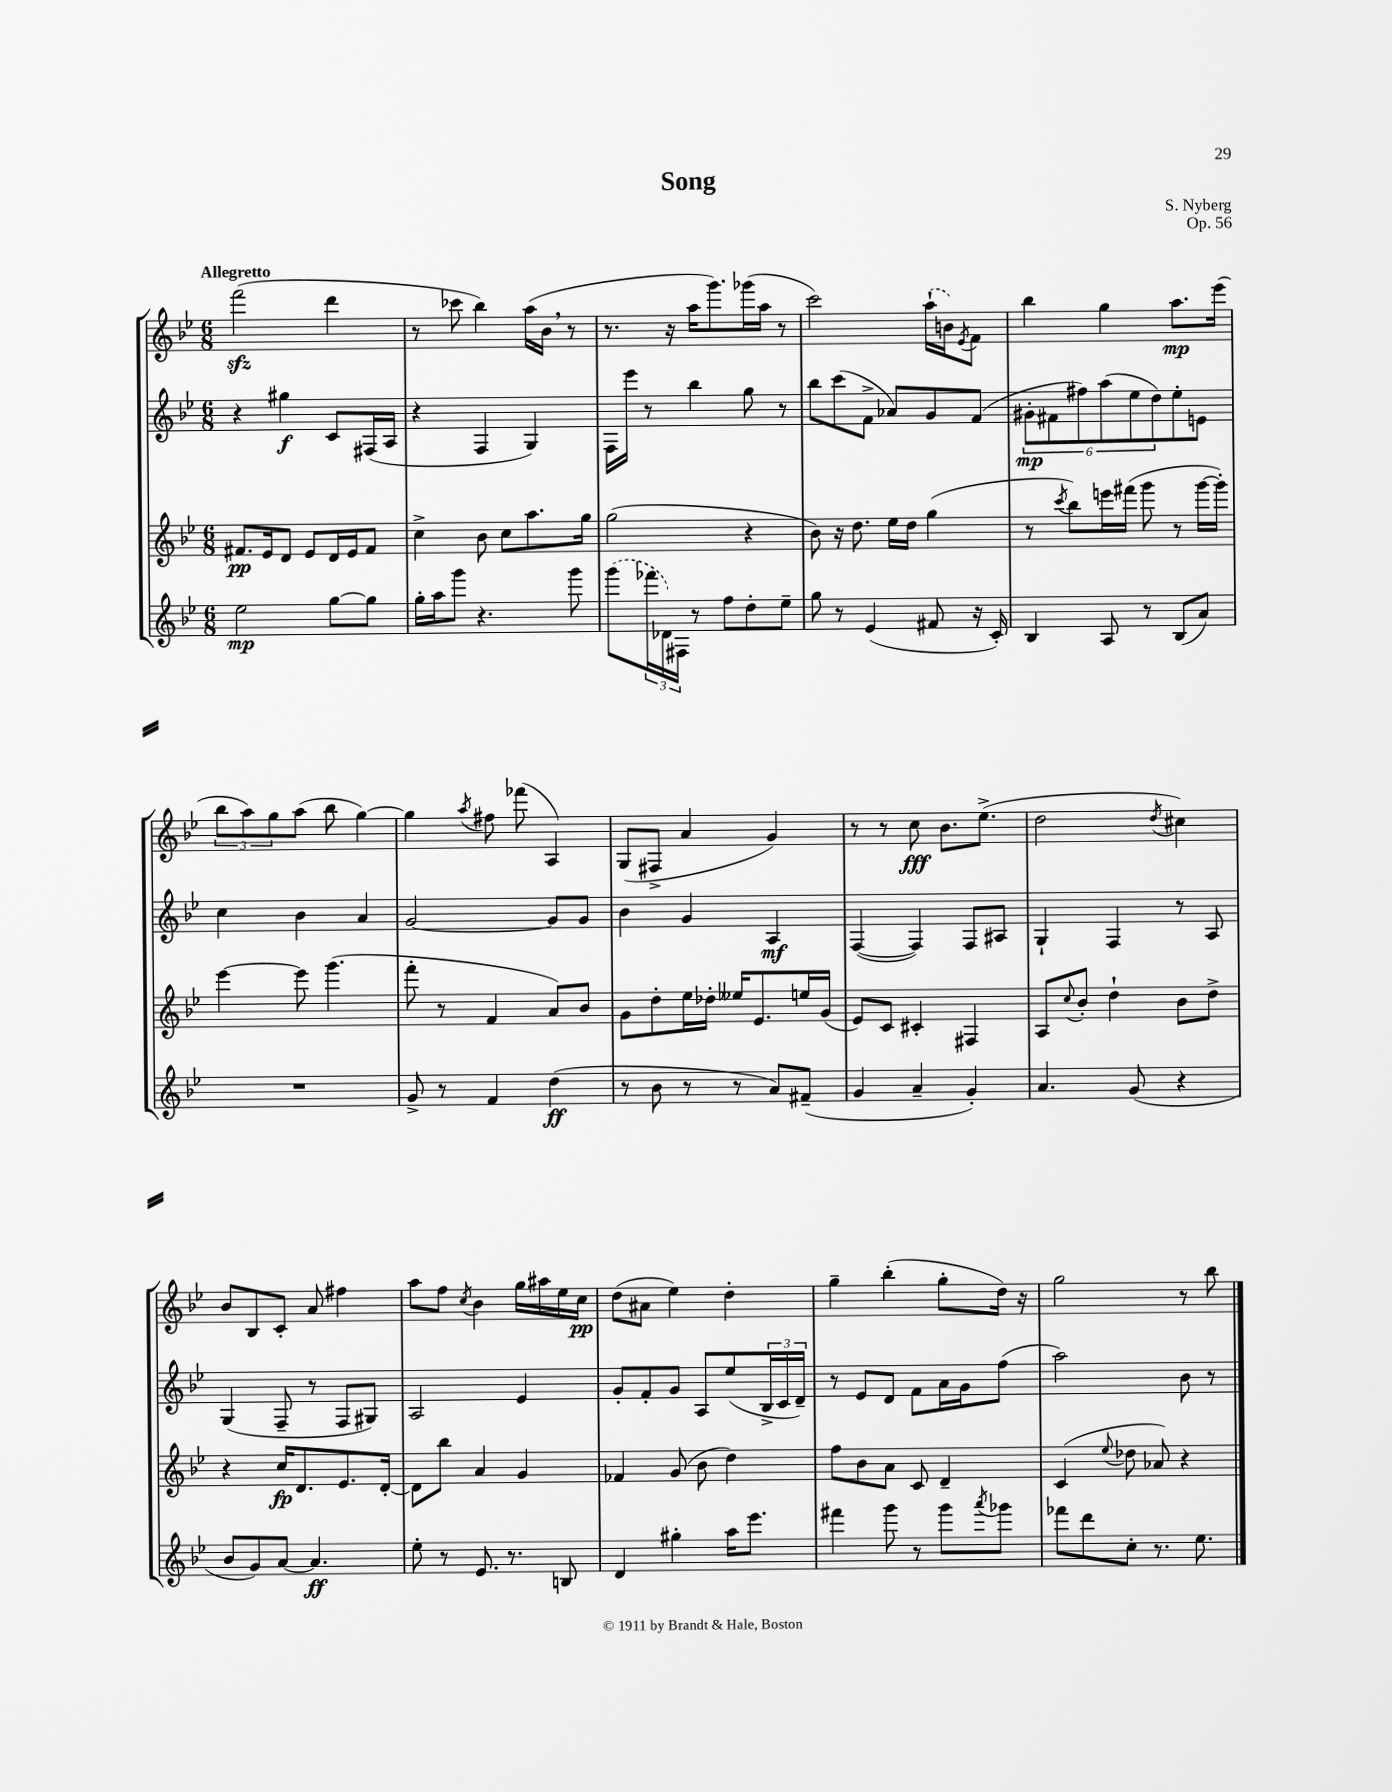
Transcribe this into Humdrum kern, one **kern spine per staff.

**kern	**dynam	**kern	**dynam	**kern	**dynam	**kern	**dynam
*part4	*part4	*part3	*part3	*part2	*part2	*part1	*part1
*staff4	*staff4	*staff3	*staff3	*staff2	*staff2	*staff1	*staff1
*clefG2	*	*clefG2	*	*clefG2	*	*clefG2	*
*k[b-e-]	*	*k[b-e-]	*	*k[b-e-]	*	*k[b-e-]	*
*M6/8	*	*M6/8	*	*M6/8	*	*M6/8	*
=1	=1	=1	=1	=1	=1	=1	=1
!	!	!	!	!	!	!LO:TX:a:B:t=Allegretto	!
2ee-\	mp	8.f#X/L	pp	4r	.	(2fffzz\	.
.	.	16e-/k	.	.	.	.	.
.	.	8d/J	.	4gg#X\	f	.	.
.	.	8e-/L	.	.	.	.	.
[8gg\L	.	16d/L	.	8c/L	.	4ddd\	.
.	.	16e-/J	.	.	.	.	.
8gg\J]	.	8f#/J	.	(16F#X/L	.	.	.
.	.	.	.	16A/JJ	.	.	.
=2	=2	=2	=2	=2	=2	=2	=2
16gg'\LL	.	4cc^\	.	4r	.	8r	.
16aa\J	.	.	.	.	.	.	.
8ggg\J	.	.	.	.	.	8ccc-X\	.
4.r	.	8b-\	.	4F/	.	4bb-\)	.
.	.	8cc\L	.	.	.	.	.
.	.	8.aa\	.	4G/)	.	(16aa\LL	.
.	.	.	.	.	.	16b-,\JJ	.
8ggg\	.	.	.	.	.	8r	.
.	.	16gg\Jk	.	.	.	.	.
=3	=3	=3	=3	=3	=3	=3	=3
(8ggg\L	.	(2gg\	.	16F\LL	.	8.r	.
.	.	.	.	16eee-\JJ	.	.	.
24fff-X\L	.	.	.	8r	.	.	.
24d-X\)	.	.	.	.	.	.	.
.	.	.	.	.	.	16r	.
24F#X\JJ	.	.	.	.	.	.	.
8r	.	.	.	4bb-\	.	16aa\KL	.
.	.	.	.	.	.	8.ggg\)	.
8ff\L	.	.	.	.	.	.	.
8dd'\	.	4r	.	8gg\	.	(16ggg-X\L	.
.	.	.	.	.	.	16aa\JJ	.
8ee-~\J	.	.	.	8r	.	8r	.
=4	=4	=4	=4	=4	=4	=4	=4
8gg\	.	8b-\)	.	8bb-\L	.	2ccc\)	.
8r	.	16r	.	(8ccc\	.	.	.
.	.	8.dd\	.	.	.	.	.
(4e-/	.	.	.	8f^\J	.	.	.
.	.	16ee-\LL	.	8a-X/L)	.	.	.
.	.	16dd\JJ	.	.	.	.	.
8f#X/	.	(4gg\	.	8g/	.	(16aa`\LL	.
.	.	.	.	.	.	16bn\J)	.
.	.	.	.	.	.	8qe-/	.
16r	.	.	.	(8f/J	.	8f\J	.
16c'/)	.	.	.	.	.	.	.
=5	=5	=5	=5	=5	=5	=5	=5
4B-/	.	8r	.	12g#X'\L	mp	4bb-\	.
.	.	.	.	12f#X\	.	.	.
.	.	8qccc/	.	.	.	.	.
.	.	8bb-\L)	.	.	.	.	.
.	.	.	.	12ff#X\)	.	.	.
8A/	.	16eeen\L	.	(12aa\	.	4gg\	.
.	.	(16fff#X\JJ	.	.	.	.	.
.	.	.	.	12ee-\	.	.	.
8r	.	8ggg\	.	.	.	.	.
.	.	.	.	12dd\)	.	.	.
(8B-/L	.	8r	.	8ee-'\	.	8.aa\L	mp
8a/J)	.	[16ggg\LL	.	8en\J	.	.	.
.	.	16ggg'\JJ])	.	.	.	(16eee-\Jk	.
!!LO:LB:g=z
=6	=6	=6	=6	=6	=6	=6	=6
2.r	.	[4eee-\	.	4cc\	.	12bb-\L	.
.	.	.	.	.	.	12aa\)	.
.	.	.	.	.	.	12gg\	.
.	.	8eee-\]	.	4b-\	.	(8aa\J	.
.	.	(4.ggg\	.	.	.	8bb-\	.
.	.	.	.	4a/	.	[4gg\)	.
=7	=7	=7	=7	=7	=7	=7	=7
8g^/	.	8fff'\	.	[2g/	.	4gg\]	.
8r	.	8r	.	.	.	.	.
.	.	.	.	.	.	8qaa/	.
4f/	.	4f/	.	.	.	8ff#X\	.
.	.	.	.	.	.	(8fff-X\	.
(4dd\	ff	8a/L)	.	8g/L]	.	4A/)	.
.	.	8b-/J	.	8g/J	.	.	.
=8	=8	=8	=8	=8	=8	=8	=8
8r	.	8g\L	.	4b-\	.	(8G/L	.
8b-\	.	8dd'\	.	.	.	8F#X^/J	.
8r	.	16ee-\L	.	4g/	.	4a/	.
.	.	16dd-X'\JJ	.	.	.	.	.
8r	.	16ee--X/KL	.	.	.	.	.
.	.	8.e-/	.	.	.	.	.
8a/L)	.	.	.	4A/	mf	4g/)	.
(8f#X~/J	.	16een/L	.	.	.	.	.
.	.	(16g/JJ	.	.	.	.	.
=9	=9	=9	=9	=9	=9	=9	=9
4g/	.	8e-/L)	.	([4F/	.	8r	.
.	.	8c/J	.	.	.	8r	.
4a~/	.	4c#X'/	.	4F/])	.	8cc\	fff
.	.	.	.	.	.	8.b-\L	.
4g'/)	.	4F#X/	.	8F/L	.	.	.
.	.	.	.	.	.	(8.ee-^\J	.
.	.	.	.	8A#X/J	.	.	.
=10	=10	=10	=10	=10	=10	=10	=10
4.a/	.	8A/L	.	4G`/	.	2dd\	.
.	.	8qqcc/	.	.	.	.	.
.	.	8b-'/J	.	.	.	.	.
.	.	4dd`\	.	4F/	.	.	.
(8g/	.	.	.	.	.	.	.
.	.	.	.	.	.	8qdd/	.
4r	.	8b-\L	.	8r	.	4cc#X\)	.
.	.	8dd^\J	.	8A/	.	.	.
!!LO:LB:g=z
=11	=11	=11	=11	=11	=11	=11	=11
8b-/L	.	4r	.	(4G/	.	8b-/L	.
8g/)	.	.	.	.	.	8B-/	.
[8a/J	.	16cc/KL	fp	8F~/	.	8c'/J	.
.	.	8.d/	.	.	.	.	.
4.a/]	ff	.	.	8r	.	8a/	.
.	.	8.e-/	.	8F/L	.	4ff#X\	.
.	.	.	.	8G#X/J)	.	.	.
.	.	[16d'/Jk	.	.	.	.	.
=12	=12	=12	=12	=12	=12	=12	=12
8ee-'\	.	8d\L]	.	2A/	.	8aa\L	.
8r	.	8bb-\J	.	.	.	8ff\J	.
.	.	.	.	.	.	8qcc/	.
8.e-/	.	4a/	.	.	.	4b-\	.
8.r	.	.	.	.	.	.	.
.	.	4g/	.	4e-/	.	16gg\LL	.
.	.	.	.	.	.	16aa#X\	.
8Bn/	.	.	.	.	.	16ee-\	.
.	.	.	.	.	.	16cc\JJ	pp
=13	=13	=13	=13	=13	=13	=13	=13
4d/	.	4f-X/	.	8g'/L	.	(8dd\L	.
.	.	.	.	8f'/	.	8a#X\J	.
4gg#X'\	.	(8g/	.	8g/J	.	4ee-\)	.
.	.	8b-\	.	8A/L	.	.	.
16aa\KL	.	4dd\)	.	(8ee-/	.	4dd'\	.
8.eee-\J	.	.	.	.	.	.	.
.	.	.	.	24B-^/L	.	.	.
.	.	.	.	24c/	.	.	.
.	.	.	.	24d~/JJ)	.	.	.
=14	=14	=14	=14	=14	=14	=14	=14
4fff#X\	.	8ff\L	.	8r	.	4gg~\	.
.	.	8b-\	.	8e-/L	.	.	.
8ggg\	.	8a\J	.	8d/J	.	(4bb-'\	.
8r	.	8c/	.	8f\L	.	.	.
8ggg\L	.	4d~/	.	16a\L	.	8gg'\L	.
.	.	.	.	16g\J	.	.	.
8qaaa/	.	.	.	.	.	.	.
8ggg-X\J	.	.	.	(8ff\J	.	16dd\Jk)	.
.	.	.	.	.	.	16r	.
=15	=15	=15	=15	=15	=15	=15	=15
8fff-X\L	.	(4c/	.	2aa\)	.	2gg\	.
8ddd\	.	.	.	.	.	.	.
.	.	8qqee-/	.	.	.	.	.
8cc'\J	.	8dd-X\	.	.	.	.	.
8.r	.	8a-X/)	.	.	.	.	.
.	.	4r	.	8b-\	.	8r	.
8.ee-\	.	.	.	.	.	.	.
.	.	.	.	8r	.	8bb-\	.
==	==	==	==	==	==	==	==
*-	*-	*-	*-	*-	*-	*-	*-
